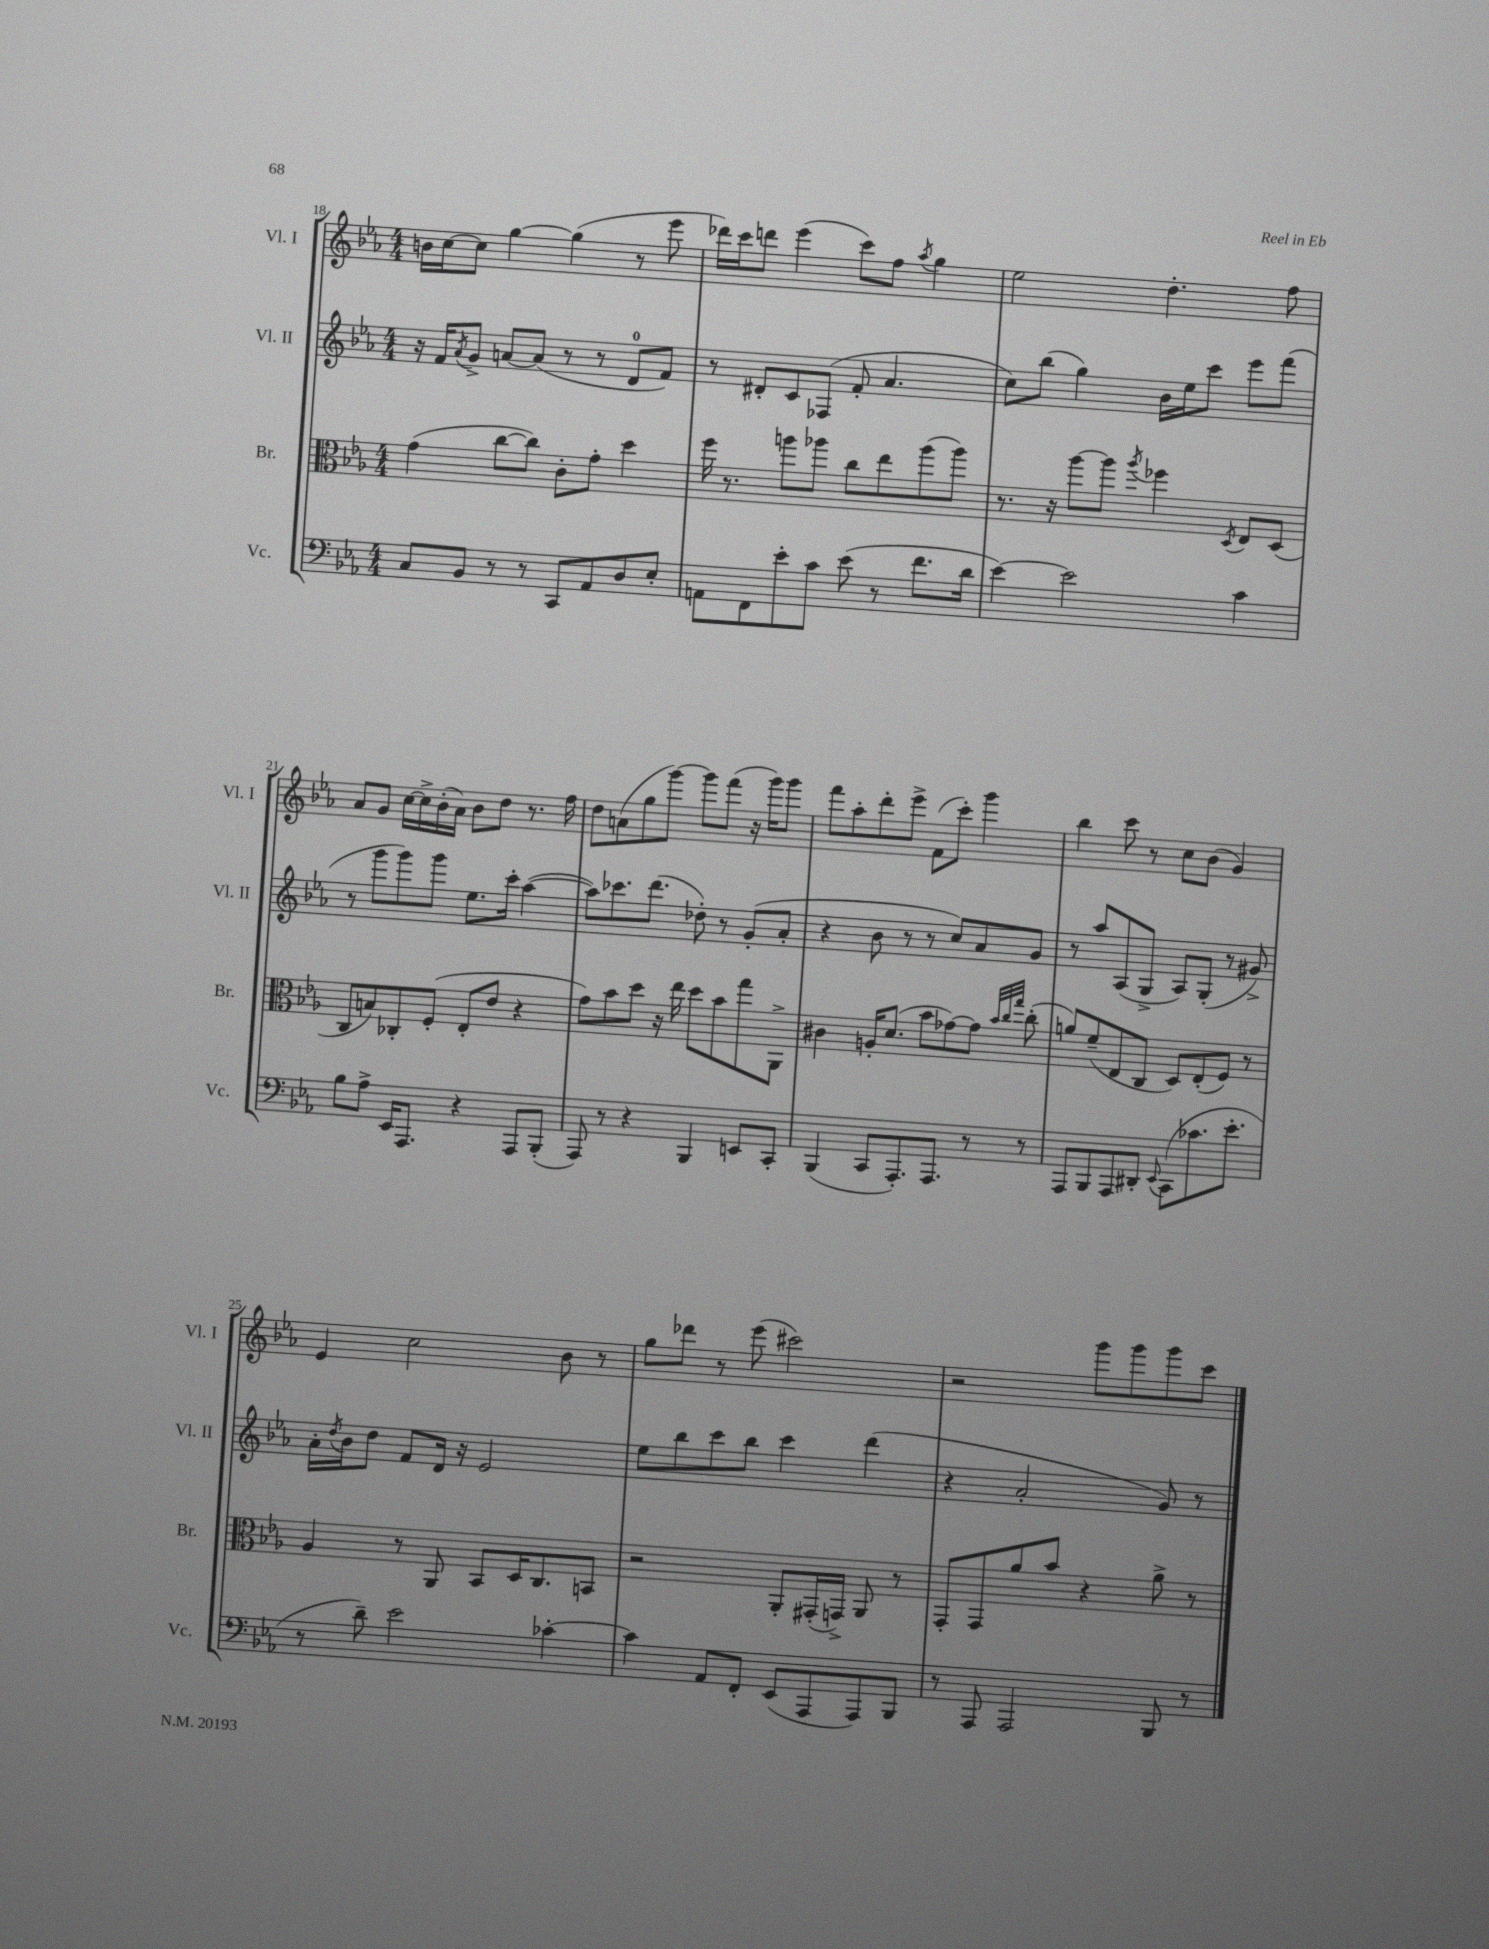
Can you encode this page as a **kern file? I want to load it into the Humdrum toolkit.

**kern	**kern	**kern	**kern
*staff4	*staff3	*staff2	*staff1
*clefF4	*clefC3	*clefG2	*clefG2
*k[b-e-a-]	*k[b-e-a-]	*k[b-e-a-]	*k[b-e-a-]
*M4/4	*M4/4	*M4/4	*M4/4
8C/L	(4g\	16r	16b\LL
.	.	16f/LK	[16cc\J
.	.	8qa-/	.
8BB-/J	.	8g^/J	8cc\]J
8r	[8cc\L	[8a/L	[4gg\
8r	8cc\]J)	(8a/]J	.
8CC/L	8c'\L	8r	(4gg\]
8AA-/	8g'\J	8r	.
8D/	4dd\	8d/L	8r
8E-'/J	.	8f/J)	8eee-\
=	=	=	=
8AA\L	16ff\	8r	16ddd-\LL)
.	8.r	.	16ccc\J
8FF\	.	8d#'/L	8ddd\J
8e-'\	8aa\L	8c/	(4eee-\
8c\J	8aa-\J	(8F-/J	.
(8e-\	8cc\L	8f'/	8ccc\L)
8r	8ee-\	4.a-/	8ff\J
.	.	.	8qaa-/
8.f\L	(8aa-\	.	4gg\
.	8aa-\J)	.	.
16d\Jk	.	.	.
=	=	=	=
[4e-\)	8.r	8cc\L)	2ee-\
.	.	(8bb-\J	.
.	16r	.	.
2e-\]	[8aa-\L	4gg\)	.
.	8aa-\]J	.	.
.	8qaa-/	.	.
.	4ff-\	16b-\LL	4.dd'\
.	.	16ee-\J	.
.	.	8ccc\J	.
.	8qD/	.	.
4c\	8E-/L	8eee-\L	.
.	(8D/J	(8fff\J	8ff\
=	=	=	=
8B-\L	8C/L	8r	8a-/L
8A-^\J	8B/)	8ggg\L	8g/J
16EE-/LK	8C-'/	8ggg\)	[16cc\LL
8.AAA-/J	.	.	16cc^\]
.	(8F'/J	8ggg\J	(16b-'\
.	.	.	16a-\JJ)
4r	8E-'/L	8.ee-\L	8b-\L
.	8e-/J	.	8dd\J
.	.	16ccc'\Jk	.
8AAA-/L	4r	([4aa-\	8.r
(8BBB-'/J	.	.	.
.	.	.	16ff\
=	=	=	=
8AAA-/)	8g\L)	8aa-\]L)	8dd\L
8r	8b-\	8.ccc-\	(8a\
4r	8dd\J	.	8gg\
.	.	(8.ddd\J	.
.	16r	.	[8ggg\J)
.	16ee-\	.	.
4BBB-/	8dd\L	8dd-'\)	8ggg\]L
.	8b-\	8r	(8fff\J
8EE/L	8gg\	(8g'/L	16r
.	.	.	16ggg\LK)
8CC'/J	8AA-^\J	8a-'/J	8ggg\J
=	=	=	=
(4BBB-/	4c#\	4r	8fff\L
.	.	.	8aa-'\
8CC/L	16A'/LK	8b-\	8ddd'\
.	(8.d/J	.	.
8.AAA-'/)	.	8r	8eee-^\J
.	8b-\L	8r	(8f\L
8.AAA-/J	.	.	.
.	[8g-\)	8cc/L)	8ccc'\J)
8r	8g-\]J	8a-/	4ggg\
.	32qqb-/LLL	.	.
.	32qqcc/	.	.
.	32qqgg/JJJ	.	.
8r	(8cc'\	8g/J	.
=	=	=	=
8AAA-/L	8a/L)	8r	4bb-\
8BBB-/	(8f~/	8aa-/L	.
8AAA-/	8E-/	(8A-/	8ccc\
8DD#'/J	8C/J	8G^/J	8r
8qqEE-/	.	.	.
(8CC\L	8D/L)	8A-/L)	8cc\L
8.c-\	(8E-'/	(8G'/J	(8b-\J
.	8F/J)	8r	4g/)
8.e-'\J	.	.	.
.	8r	8g#^/)	.
=	=	=	=
8r	4A-/	16a-'\LL	4e-/
.	.	8qdd/	.
.	.	16b-\J	.
8d~\)	.	8dd\J	.
2e-\	8r	8f/L	2cc\
.	8AA-/	16d/Jk	.
.	.	16r	.
.	8BB-/L	2e-/	.
.	16D/K	.	.
.	8.C/	.	.
[4c-'\	.	.	8b-\
.	8BB/J	.	8r
=	=	=	=
4c-\]	2r	8ee-\L	8gg\L
.	.	8bb-\	8ddd-\J
8AA-/L	.	8ccc\	8r
8FF'/J	.	8bb-\J	(8eee-\
(8EE-/L	8AA-'/L	4ccc\	2ccc#\)
8AAA-/	(16GG#'/L	.	.
.	16GG^/JJ)	.	.
8AAA-/)	8AA-/	(4ddd\	.
8BBB-/J	8r	.	.
=	=	=	=
8r	8GG'/L	4r	2r
8AAA-/	8GG/	.	.
2AAA-/	8a-/	2a-'/	.
.	8b-/J	.	.
.	4r	.	8ggg\L
.	.	.	8ggg\
8BBB-/	8a-^\	8g/)	8ggg\
8r	8r	8r	8ccc\J
==	==	==	==
*-	*-	*-	*-
